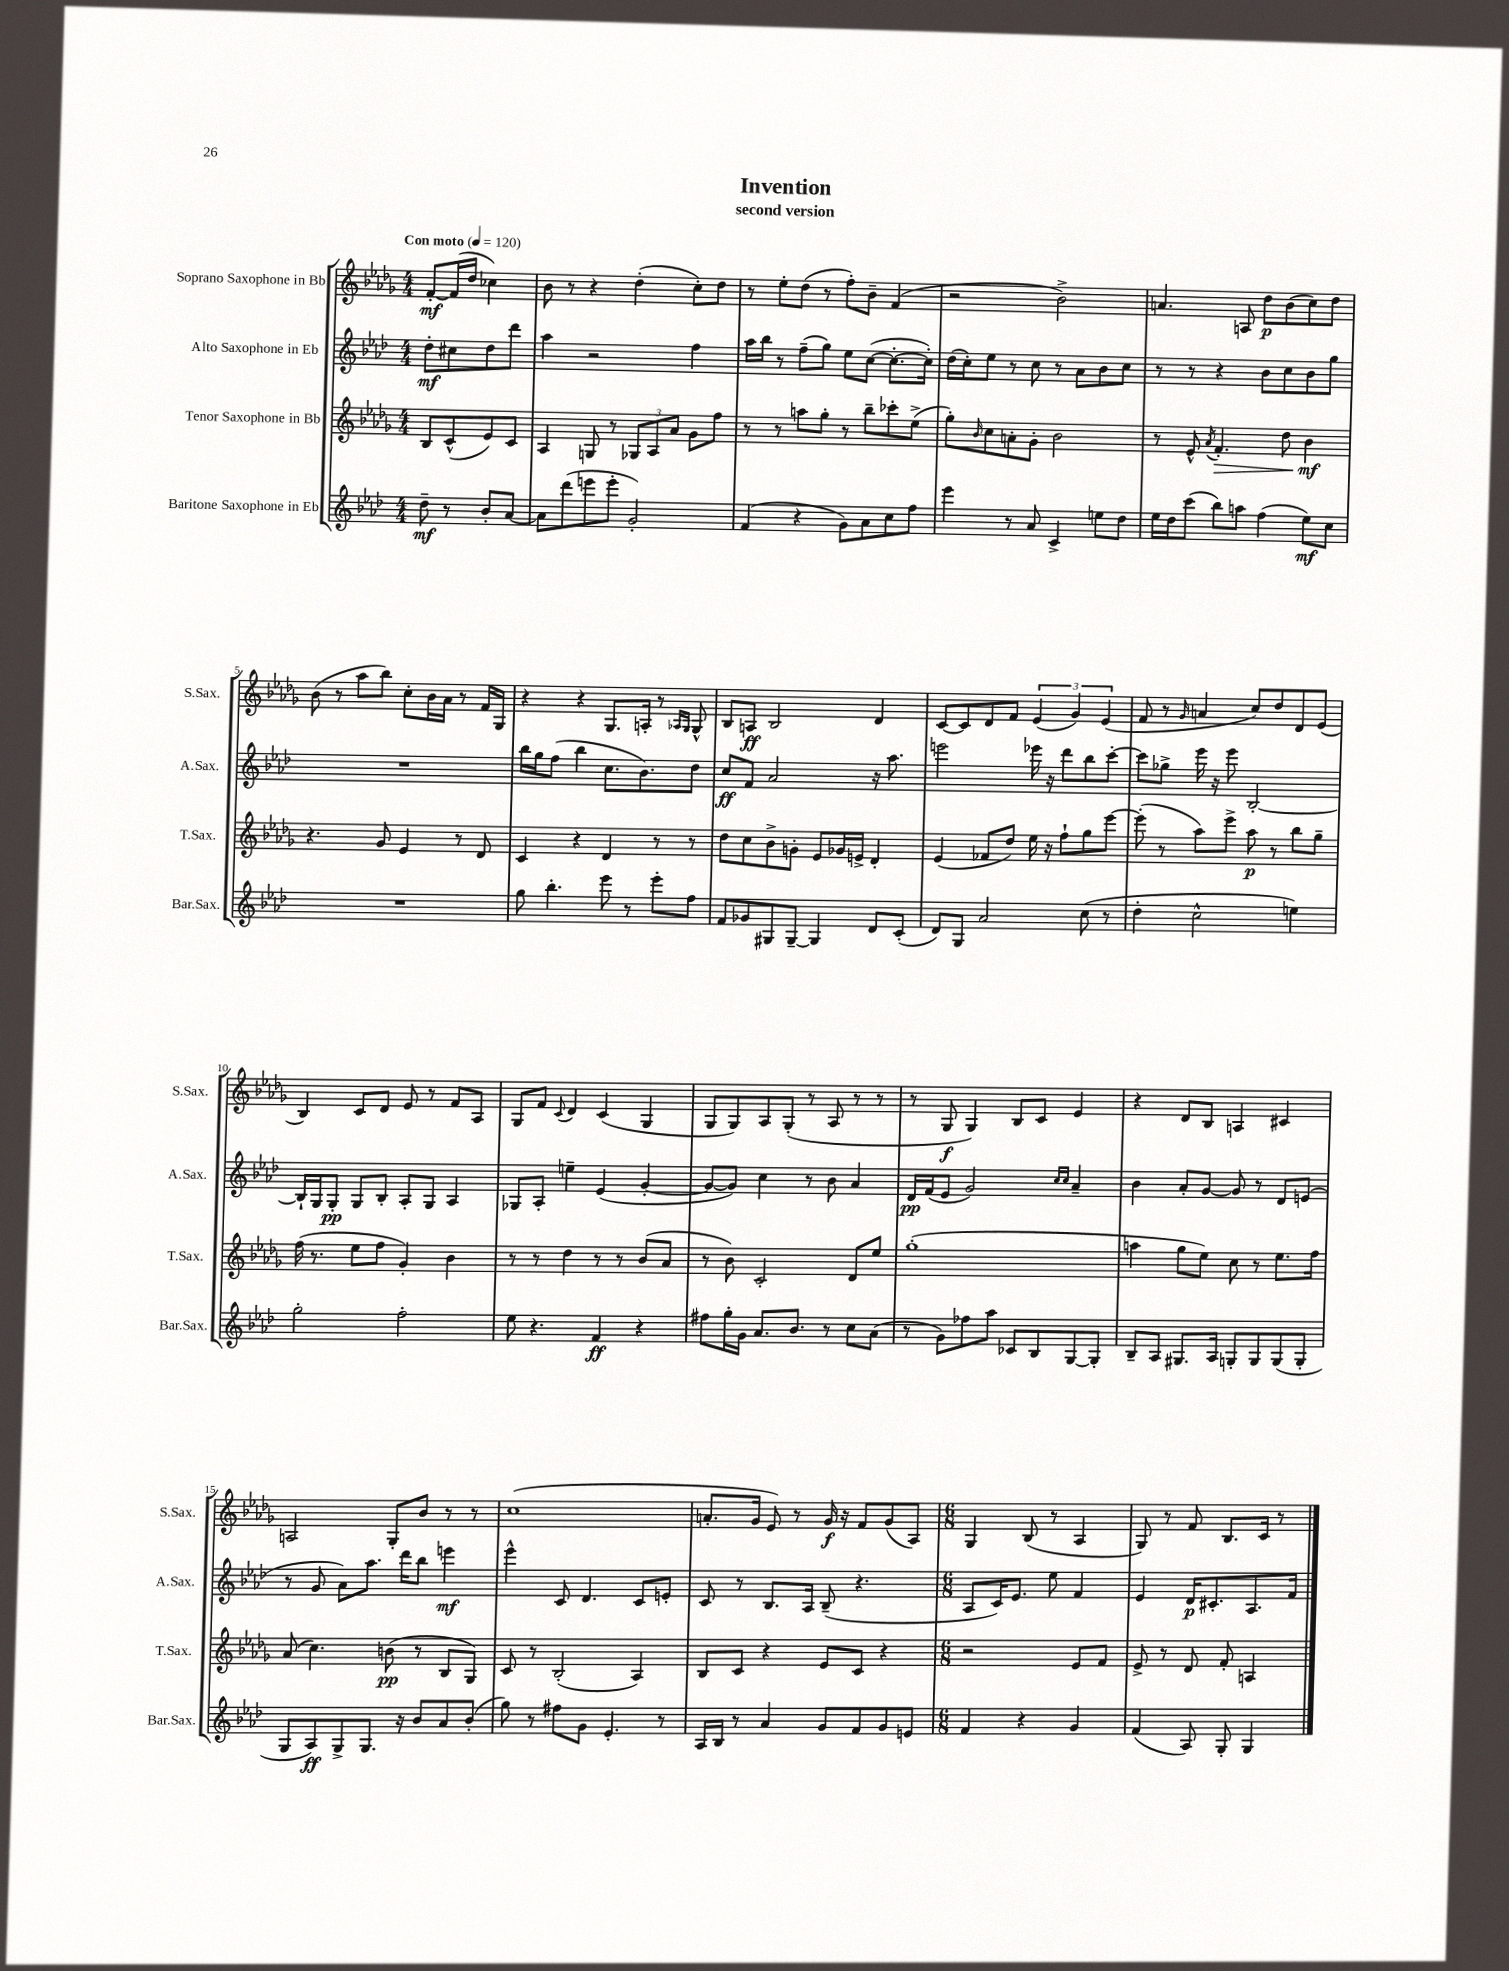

**kern	**kern	**kern	**kern
*staff4	*staff3	*staff2	*staff1
*clefG2	*clefG2	*clefG2	*clefG2
*k[b-e-a-d-]	*k[b-e-a-d-g-]	*k[b-e-a-d-]	*k[b-e-a-d-g-]
*M4/4	*M4/4	*M4/4	*M4/4
*MM120	*MM120	*MM120	*MM120
8dd-~	8B-	8dd-'	[8f'
8r	(8c^^	8cc#	(16f]
.	.	.	16dd-
8b-'	8e-)	8dd-	4cc-)
[8a-	8c	8ddd-	.
=	=	=	=
8a-]	4A-	4aa-	8b-
(8ddd-	.	.	8r
8eee	8G	2r	4r
8eee'	8r	.	.
2g')	12G-	.	(4dd-'
.	12A-	.	.
.	12a-	.	.
.	8g-	4ff	8cc')
.	8ff	.	8dd-
=	=	=	=
(4f	8r	16aa-	8r
.	.	16bb-	.
.	8r	8r	8ee-'
4r	8aa	(8ff~	(8dd-
.	8gg-'	8gg)	8r
8g)	8r	8ee-	8ff')
8a-	8bb-~	([8cc	8b-~
8cc	8ccc-'	8.cc'_	(4f
8ff	(8ee-^	.	.
.	.	16cc'])	.
=	=	=	=
4eee-	8gg-')	(16dd-	2r
.	.	16cc')	.
.	16qqb-	.	.
.	8cc	8ee-	.
8r	8a'	8r	.
8a-	8g-'	8cc	.
4c^	2b-	8r	2b-^)
.	.	8a-	.
8ee	.	8b-	.
8dd-	.	8cc	.
=	=	=	=
16ee-	8r	8r	4.a
16dd-	.	.	.
(8ccc	8e-^^	8r	.
.	8qa-	.	.
8bb-)	4.f'	4r	.
8aa	.	.	8A
(4ff	.	8b-	8dd-
.	8dd-	8cc	(8b-
8ee-)	4b-	8b-	8cc)
8cc	.	8gg	8dd-
=	=	=	=
1r	4.r	1r	(8b-
.	.	.	8r
.	.	.	8aa-
.	8g-	.	8bb-)
.	4e-	.	8cc'
.	.	.	16b-
.	.	.	16a-
.	8r	.	8r
.	8d-	.	16f
.	.	.	16G-
=	=	=	=
8gg	4c	16bb-	4r
.	.	16gg	.
4.bb-'	.	(8ff	.
.	4r	4bb-	4r
8eee-	4d-	8.cc	8.G-
8r	.	.	.
.	.	8.b-)	16A'
8eee-'	8r	.	8r
.	.	.	16qqA-
.	.	.	16qqG-
8ff	8r	8dd-	8G-^^
=	=	=	=
8f	8dd-	8cc	8B-
8g-	8cc	8f	8A
8G#	8b-^	2a-	2B-
[8G#~	8g'	.	.
4G#]	8e-	.	.
.	16g-	.	.
.	16e^	.	.
8d-	4d-'	16r	4d-
.	.	8.aa-	.
(8c'	.	.	.
=	=	=	=
8d-)	(4e-	2eee	[8c
8G	.	.	8c]
2a-	8f-	.	8d-
.	8dd-)	.	8f
.	16ee-	16eee-	(6e-
.	16r	16r	.
.	8ff`	8ddd-	.
.	.	.	6g-)
(8cc	8gg-	8bb-	.
.	.	.	(6e-
8r	[8eee-	[8ccc'	.
=	=	=	=
4dd-'	(8eee-']	8ccc]	8f
.	8r	8gg-^	8r
.	.	.	16qqg-
2cc^^	8aa-)	16eee-	4a
.	.	16r	.
.	8eee-^	8eee-	.
.	8aa-	[2B-'	8cc)
.	8r	.	8dd-
4ee)	8bb-	.	8d-
.	8gg-~	.	(8e-
=	=	=	=
2gg'	(16ff	16B-`]	4B-)
.	8.r	16G	.
.	.	8G'	.
.	8ee-	8G	8c
.	8ff	8B-'	8d-
2ff'	4g-')	8A-'	8e-
.	.	8G	8r
.	4b-	4A-	8f
.	.	.	8A-
=	=	=	=
8ee-	8r	8G-	8G-
4.r	8r	8A-'	8f
.	.	.	8qqc
.	4dd-	4ee~	4d-
4f	8r	(4e-	(4c
.	8r	.	.
4r	(8b-	[4g'	4G-
.	8a-	.	.
=	=	=	=
8ff#	8r	8g_	8G-
16gg'	8b-)	8g])	8G-)
16g	.	.	.
8.a-	2c'	4cc	8A-
.	.	.	(8G-'
8.b-	.	.	.
.	.	8r	8r
8r	.	8b-	8A-
8cc	8d-	4a-	8r
(8a-	8ee-	.	8r
=	=	=	=
8r	(1gg-'	16d-	8r
.	.	(16f	.
8g)	.	8e-	8G-
8ff-	.	2g)	4G-)
8aa-	.	.	.
8c-	.	.	8B-
8B-	.	.	8c
.	.	16qqcc	.
.	.	16qqcc	.
[8G	.	4a-~	4e-
8G']	.	.	.
=	=	=	=
8B-~	4aa	4b-	4r
8A-	.	.	.
8.G#	8gg-	8a-'	8d-
.	8ee-)	[8g	8B-
16A-	.	.	.
8G'	8cc	8g]	4A
8G	8r	8r	.
(8G	8.ee-	8d-	4c#
8G'	.	(8e	.
.	16ff	.	.
=	=	=	=
8G	(8a-	8r	2A
8A-)	4.cc)	8g	.
8G^	.	8a-)	.
8.G	.	8.aa-	.
.	(8b	.	8G-'
16r	.	16ddd-	.
8b-	8r	8bb-	8b-
8a-	8B-	4eee	8r
(8b-'	8G-)	.	8r
=	=	=	=
8gg)	8c	4eee-^^	(1cc
8r	8r	.	.
8ff#	(2B-'	8c	.
8g	.	4.d-	.
4.e-'	.	.	.
.	4A-)	8c	.
8r	.	8e'	.
=	=	=	=
16A-	8B-	8c	8.a'
16B-	.	.	.
8r	8c	8r	.
.	.	.	16g-
4a-	4r	8.B-	8e-)
.	.	.	8r
.	.	16A-	.
8g	8e-	(8B-~	16g-
.	.	.	16r
8f	8c	4.r	8f
8g	4r	.	(8g-
8e	.	.	8A-)
=	=	=	=
*M6/8	*M6/8	*M6/8	*M6/8
4f	2r	8A-	4G-
.	.	16c)	.
.	.	8.e-	.
4r	.	.	(8B-
.	.	8ee-	8r
4g	8e-	4f	4A-
.	8f	.	.
=	=	=	=
(4f	8e-^	4e-	8G-)
.	8r	.	8r
8A-)	8d-	16d-	8f
.	.	8.c#'	.
8G'	8f'	.	8.B-
4G	4A	8.A-	.
.	.	.	16c
.	.	.	8r
.	.	16f	.
==	==	==	==
*-	*-	*-	*-
